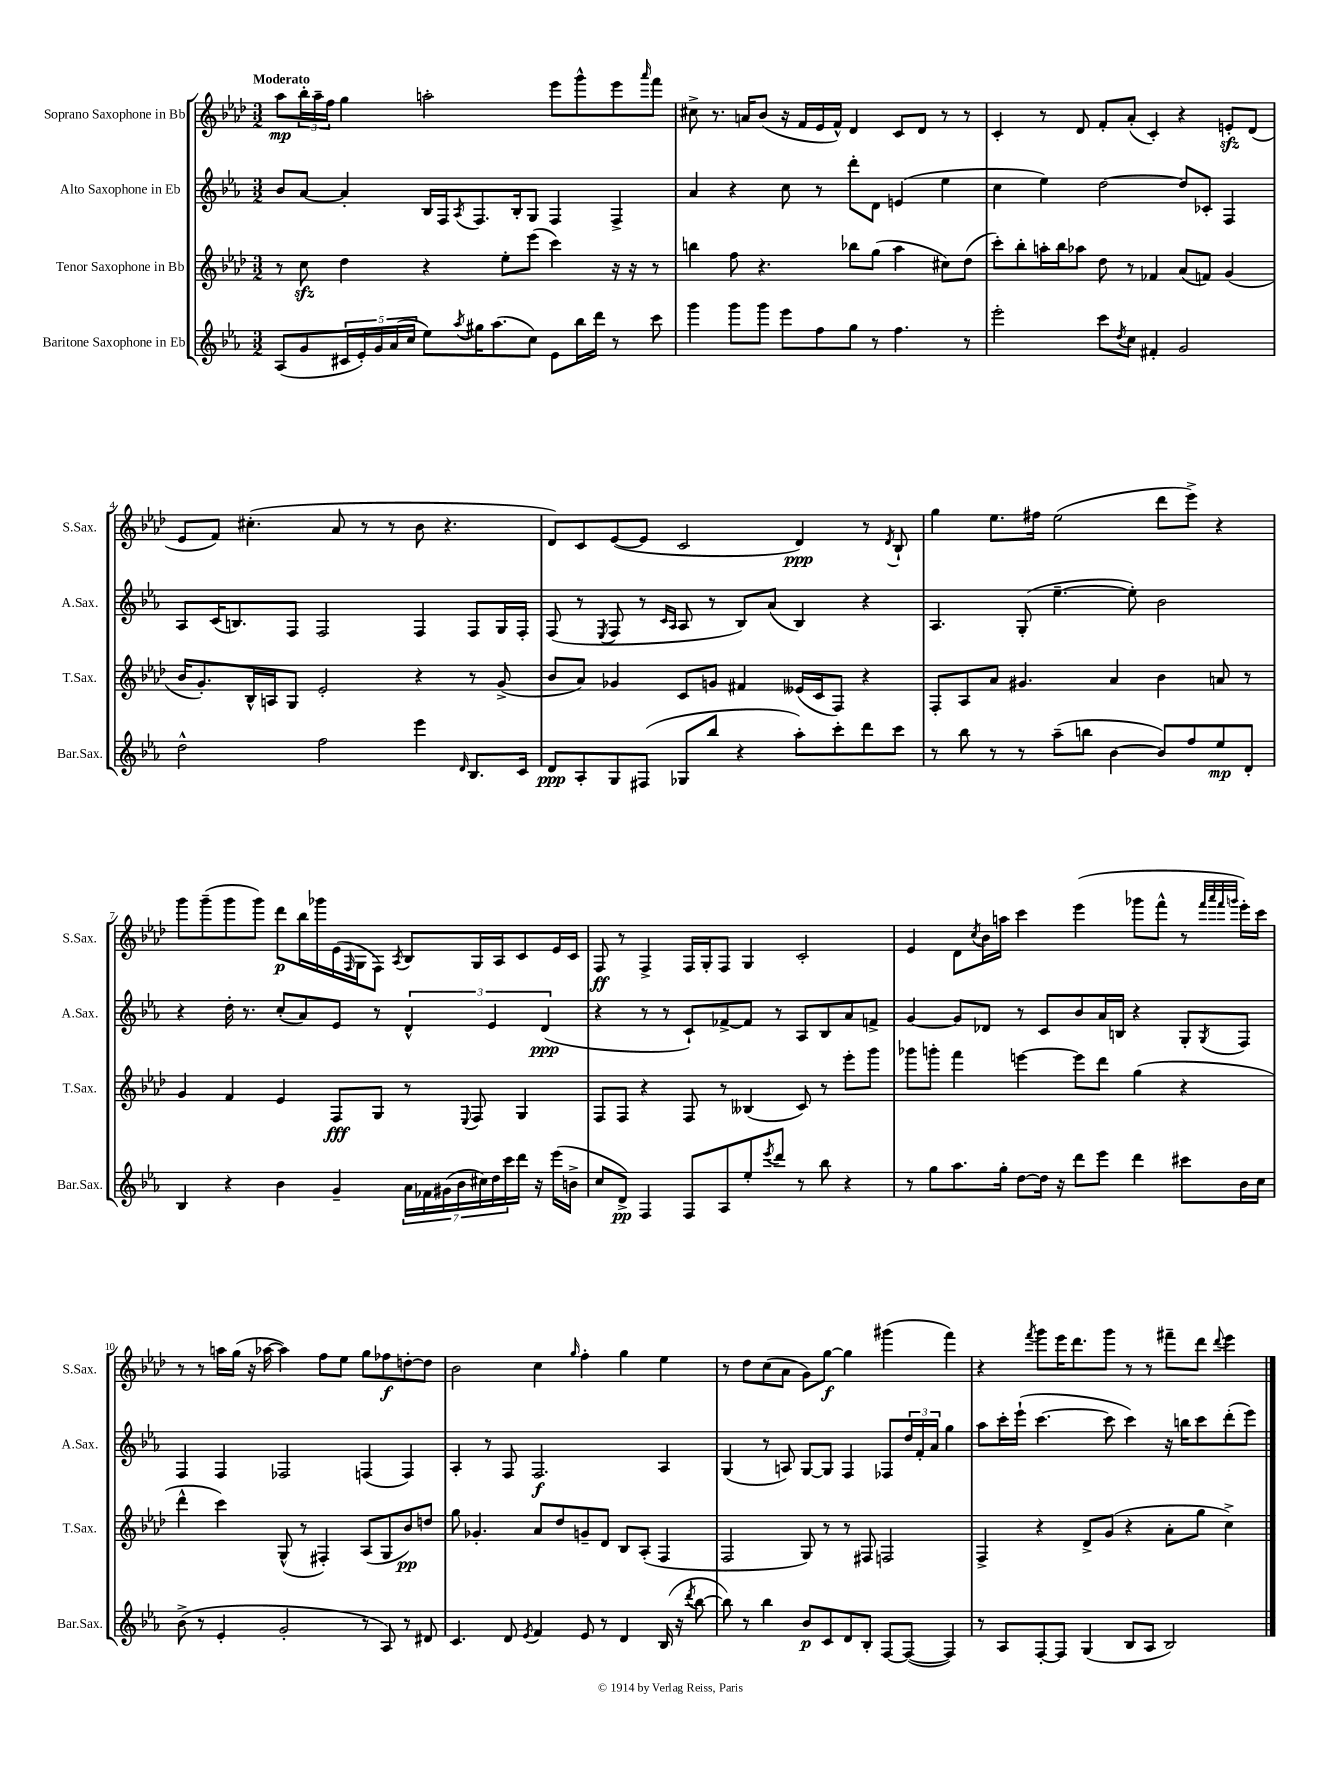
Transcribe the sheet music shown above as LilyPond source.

<<
\new StaffGroup <<
\new Staff = "s0" \with { instrumentName = "Soprano Saxophone in Bb" shortInstrumentName = "S.Sax." } {
    \clef treble \key aes \major \numericTimeSignature \time 3/2 \tempo "Moderato"
    aes''8\mp \tuplet 3/2 { bes''16-. aes''16-- f''16 } g''4 a''2-. ees'''8 g'''8-^ ees'''8 \grace { aes'''16 } f'''8 |
    cis''8-> r8. a'16 bes'8( r16 f'16 ees'16 f'16-^) des'4 c'8 des'8 r8 r8 |
    c'4-. r8 des'8 f'8-. aes'8-.( c'4-.) r4 e'8-.\sfz des'8( |
    ees'8 f'8) cis''4.-.( aes'8 r8 r8 bes'8 r4. |
    des'8) c'8 ees'8~( ees'8 c'2 des'4\ppp) r8 \acciaccatura { des'8 } bes8-! |
    g''4 ees''8. fis''16 ees''2( des'''8 ees'''8->) r4 |
    g'''8 g'''8--( g'''8 g'''8) des'''8\p bes''16 ges'''16 ees'16( \grace { f16 } g16 f8) \acciaccatura { aes8 } bes8 g16 aes16 c'8 ees'16 c'16 |
    f8\ff r8 f4-> f16 g16-. f8 g4 c'2-. |
    ees'4 des'8 \acciaccatura { c''8 } bes'16 a''16 c'''4 ees'''4( ges'''8 f'''8-^ r8 \grace { f'''32 aes'''32 f'''32 g'''32 } ees'''16-.) c'''16 |
    r8 r8 a''16 g''16( r16 aes''16~ aes''4) f''8 ees''8 g''8 fes''8\f d''8~-. d''8 |
    bes'2 c''4 \grace { g''16 } f''4-. g''4 ees''4 |
    r8 des''8 c''8( aes'8 g'8) g''8~\f g''4 gis'''4( f'''4) |
    r4 \acciaccatura { f'''8 } g'''8 ees'''16 des'''8. g'''8 r8 r8 fis'''8-- des'''8 \appoggiatura { des'''8 } ees'''4 \bar "|." |
}
\new Staff = "s1" \with { instrumentName = "Alto Saxophone in Eb" shortInstrumentName = "A.Sax." } {
    \clef treble \key ees \major \numericTimeSignature \time 3/2
    bes'8 aes'8~ aes'4-. bes16 f16 \acciaccatura { aes8 } f8. bes16-. g8 f4 f4-> |
    aes'4 r4 c''8 r8 d'''8-. d'8 e'4( ees''4 |
    c''4 ees''4) d''2~ d''8 ces'8-. f4 |
    aes8 c'16( b8.) f8 f2 f4 f8 g16 f16-. |
    f8( r8 \acciaccatura { ees8 } f8 r8 \grace { c'16 aes16 } aes8 r8 bes8) aes'8( bes4) r4 |
    aes4. g8-.( ees''4.~-- ees''8-.) bes'2 |
    r4 d''16-. r8. c''8-.( aes'8) ees'8 r8 \tuplet 3/2 { d'4-^ ees'4 d'4\ppp( } |
    r4 r8 r8 c'8-!) fes'8~-> fes'8 r8 aes8 bes8 aes'8 f'8-> |
    g'4~ g'8 des'8 r8 c'8 bes'8 aes'16 b16 r4 g8-. \acciaccatura { g8 } f8 |
    f4 f4 fes2 f4( f4) |
    aes4-. r8 f8 f2.\f aes4 |
    g4( r8 a8) g8~ g8 f4 fes8 \tuplet 3/2 { d''16 f'16-. aes'16 } g''4 |
    aes''8 c'''16-. ees'''16-!( c'''4.~ c'''8 c'''4) r16 b''16 c'''8 d'''8-.( ees'''8) \bar "|." |
}
\new Staff = "s2" \with { instrumentName = "Tenor Saxophone in Bb" shortInstrumentName = "T.Sax." } {
    \clef treble \key aes \major \numericTimeSignature \time 3/2
    r8 c''8\sfz des''4 r4 ees''8-. ees'''8( c'''4) r16 r16 r8 |
    b''4 f''8 r4. bes''8 g''8( aes''4 cis''8) des''8( |
    c'''8-.) bes''8-. a''16-. bes''16 aes''8 des''8 r8 fes'4 aes'8( f'8) g'4( |
    bes'16 g'8.-.) bes16-^ a16 g8 ees'2-. r4 r8 g'8->( |
    bes'8 aes'8) ges'4 c'8 g'8 fis'4 eeses'16( c'16 f8) r4 |
    f8-. aes8 aes'8 gis'4. aes'4 bes'4 a'8 r8 |
    g'4 f'4 ees'4 f8\fff g8 r8 \appoggiatura { ees8 } f8 g4 |
    f8 f8 r4 f8 r8 beses4( c'8) r8 ees'''8-. g'''8 |
    ges'''8 g'''8-. f'''4 e'''4~ e'''8 des'''8 g''4( r4 |
    des'''4-^ c'''4) g8-^( r8 fis4-.) aes8( g8 bes'8\pp) d''8 |
    g''8 ges'4.-. aes'8 des''8 g'8-- des'8 bes8 aes8-.( f4 |
    f2 g8) r8 r8 fis8 f2 |
    f4-> r4 des'8-> g'8( r4 aes'8-. g''8 c''4->) \bar "|." |
}
\new Staff = "s3" \with { instrumentName = "Baritone Saxophone in Eb" shortInstrumentName = "Bar.Sax." } {
    \clef treble \key ees \major \numericTimeSignature \time 3/2
    aes8( g'8 \tuplet 5/4 { cis'16 ees'16-.) g'16 aes'16( c''16 } ees''8) \acciaccatura { aes''8 } gis''16 aes''8.( c''8) ees'8 bes''16 d'''16 r8 c'''8 |
    g'''4 g'''8 g'''8 ees'''8 f''8 g''8 r8 f''4. r8 |
    ees'''2-. c'''8 \acciaccatura { d''8 } c''8 fis'4-. g'2 |
    d''2-^ f''2 ees'''4 \grace { d'16 } bes8. c'16 |
    d'8\ppp aes8-. g8 fis8( ges8 bes''8 r4 aes''8-.) c'''8-. d'''8 c'''8 |
    r8 bes''8 r8 r8 aes''8--( b''8 bes'4~ bes'8) f''8 ees''8\mp d'8-. |
    bes4 r4 bes'4 g'4-- \tuplet 7/4 { aes'16 fes'16 gis'16( bes'16 cis''16) d''16 c'''16 } d'''16 r16 ees'''16( b'16-> |
    c''8 d'8->\pp) f4 f8 aes8 ees''8-. \acciaccatura { ees'''8 } d'''8 r8 bes''8 r4 |
    r8 g''8 aes''8. g''16-. d''8~ d''16 r16 d'''8 ees'''8 d'''4 cis'''8 bes'16 c''16 |
    bes'8->( r8 ees'4-. g'2-. r8 aes8) r8 dis'8 |
    c'4. d'8 \acciaccatura { ees'8 } f'4 ees'8 r8 d'4 bes16( r16 \acciaccatura { d'''8 } bes''8~ |
    bes''8) r8 bes''4 bes'8\p c'8 d'8 bes8-. f8~ f8~( f4) |
    r8 aes8 f8~-. f8 g4( bes8 aes8 bes2) \bar "|." |
}
>>
>>
